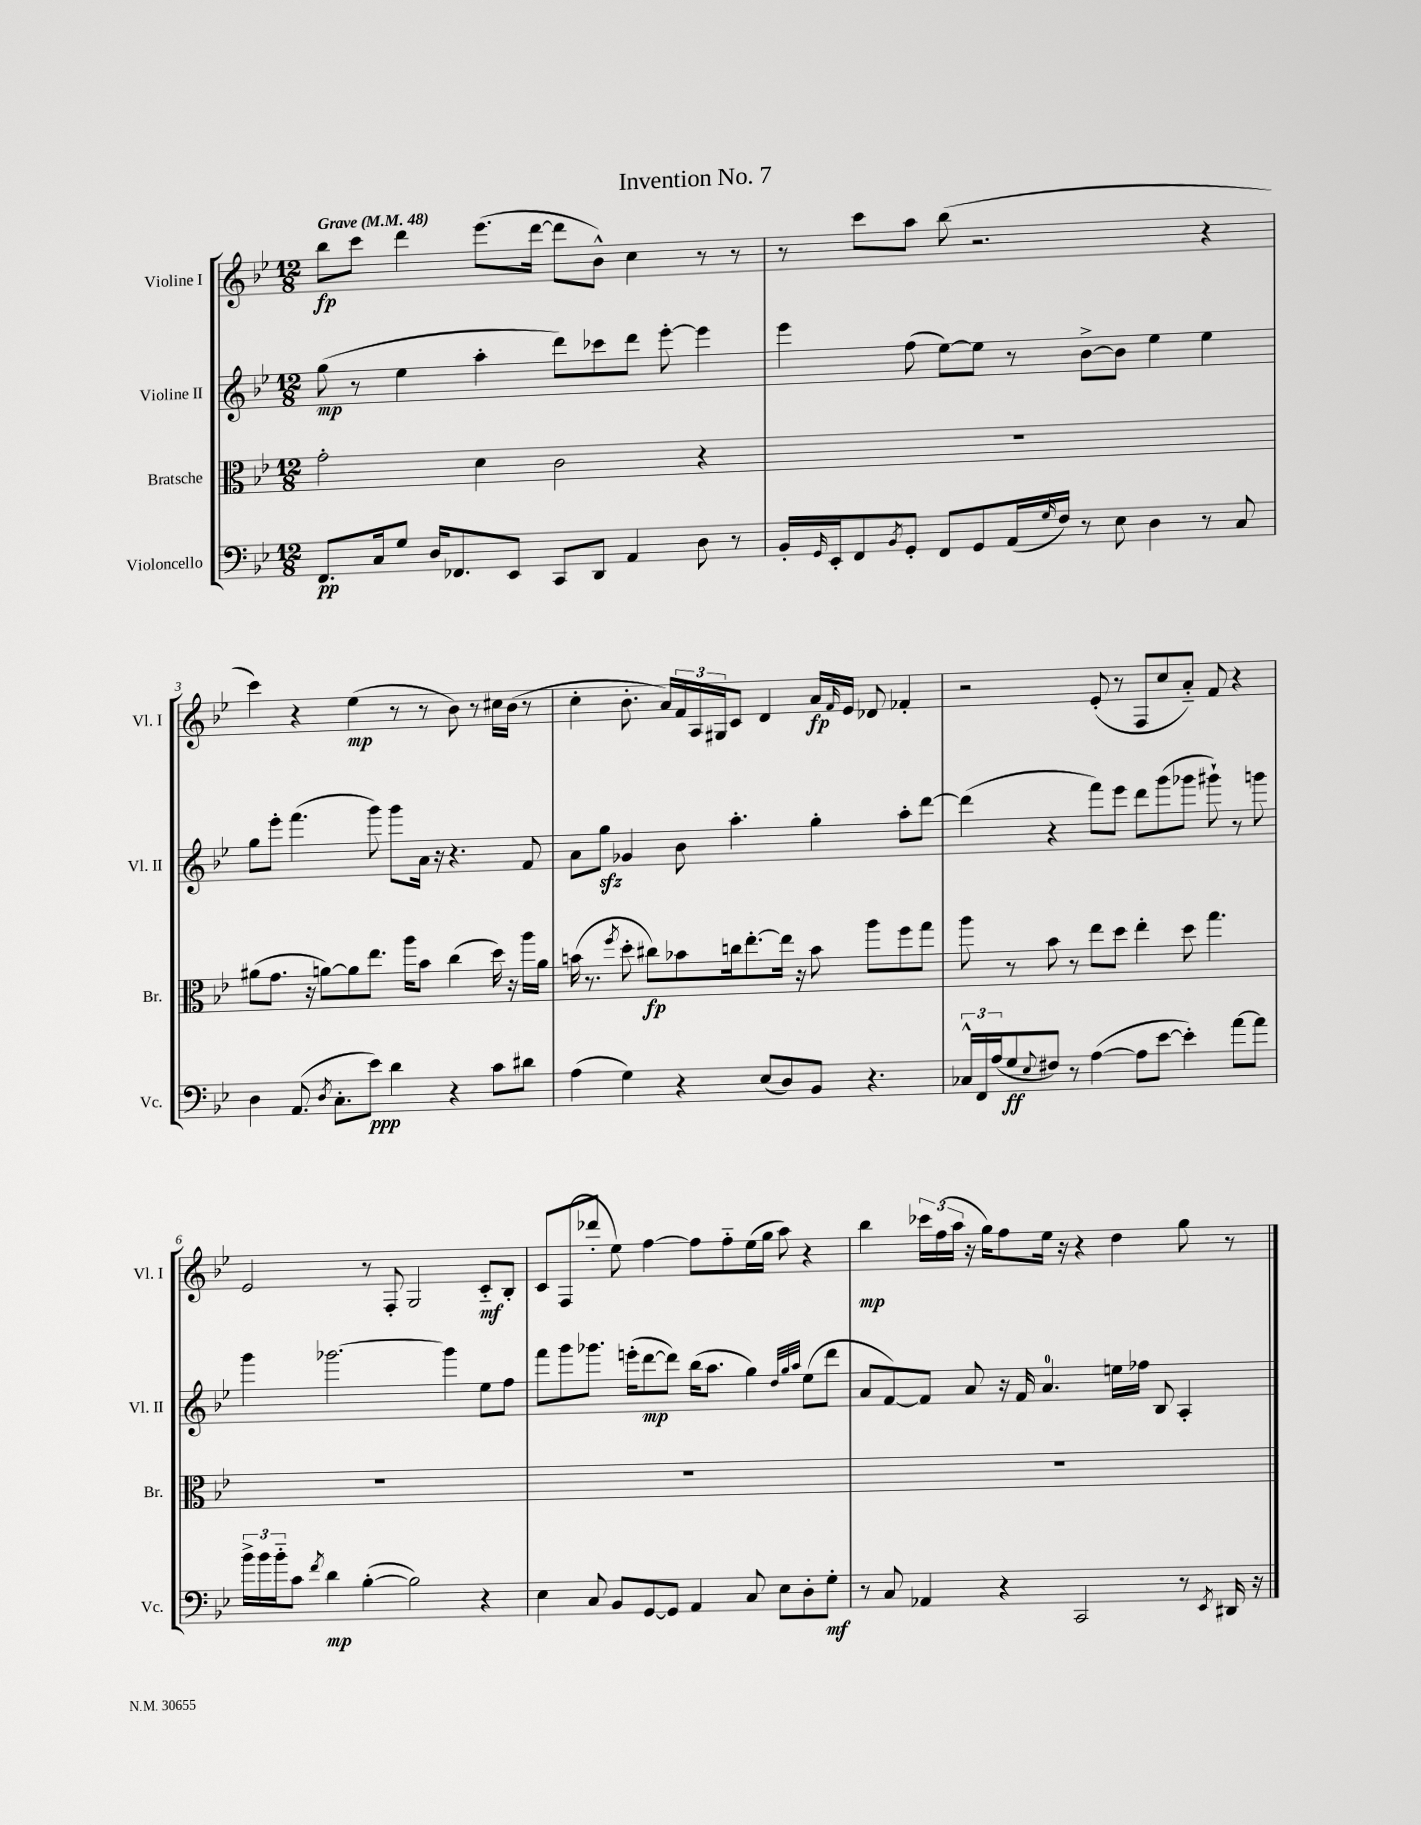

**kern	**dynam	**kern	**dynam	**kern	**dynam	**kern	**dynam
*part4	*part4	*part3	*part3	*part2	*part2	*part1	*part1
*staff4	*staff4	*staff3	*staff3	*staff2	*staff2	*staff1	*staff1
*I"Violoncello	*	*I"Bratsche	*	*I"Violine II	*	*I"Violine I	*
*I'Vc.	*	*I'Br.	*	*I'Vl. II	*	*I'Vl. I	*
*clefF4	*	*clefC3	*	*clefG2	*	*clefG2	*
*k[b-e-]	*	*k[b-e-]	*	*k[b-e-]	*	*k[b-e-]	*
*M12/8	*	*M12/8	*	*M12/8	*	*M12/8	*
*MM48	*	*MM48	*	*MM48	*	*MM48	*
=1	=1	=1	=1	=1	=1	=1	=1
!	!	!	!	!	!	!LO:TX:a:B:t=Grave	!
8.FF/L	pp	2g'\	.	(8gg\	mp	8bb-\L	fp
.	.	.	.	8r	.	8ccc\J	.
16C/k	.	.	.	.	.	.	.
8G/J	.	.	.	4ee-\	.	4ddd\	.
16D/KL	.	.	.	.	.	.	.
8.FF-X/	.	.	.	.	.	.	.
.	.	4d\	.	4aa'\	.	(8.eee-\L	.
8EE-/J	.	.	.	.	.	.	.
.	.	.	.	.	.	[16ddd\Jk	.
8CC/L	.	2c\	.	8ddd\L)	.	8ddd\L]	.
8DD/J	.	.	.	8ccc-X\	.	8b-^^\J)	.
4AA/	.	.	.	8ddd\J	.	4cc\	.
.	.	.	.	[8eee-'\	.	.	.
8D\	.	4r	.	4eee-\]	.	8r	.
8r	.	.	.	.	.	8r	.
=2	=2	=2	=2	=2	=2	=2	=2
16BB-'/LL	.	1.r	.	4eee-\	.	8r	.
16qqGG/	.	.	.	.	.	.	.
16EE-'/J	.	.	.	.	.	.	.
8FF/	.	.	.	.	.	8ccc\L	.
8qBB-/	.	.	.	.	.	.	.
8GG'/J	.	.	.	(8ff\	.	8aa\J	.
8FF/L	.	.	.	[8ee-\L)	.	(8bb-\	.
8GG/	.	.	.	8ee-\J]	.	2.r	.
(16AA/L	.	.	.	8r	.	.	.
16qqG/	.	.	.	.	.	.	.
16F/JJ)	.	.	.	.	.	.	.
8r	.	.	.	[8b-^\L	.	.	.
8E-\	.	.	.	8b-\J]	.	.	.
4D\	.	.	.	4ee-\	.	.	.
8r	.	.	.	4ee-\	.	4r	.
8C/	.	.	.	.	.	.	.
!!LO:LB:g=z
=3	=3	=3	=3	=3	=3	=3	=3
4D\	.	(8a#X\L	.	8gg\L	.	4ccc\)	.
.	.	8.g\J	.	8eee-'\J	.	.	.
(8.AA/	.	.	.	(4.fff\	.	4r	.
.	.	16r	.	.	.	.	.
.	.	[8an\L)	.	.	.	.	.
8qD/	.	.	.	.	.	.	.
8.C'\L	.	.	.	.	.	.	.
.	.	8a\]	.	.	.	(4ee-\	mp
8e-\J)	ppp	8.ee-\J	.	8ggg\)	.	.	.
4d\	.	.	.	8ggg\L	.	8r	.
.	.	16aa\KL	.	.	.	.	.
.	.	8b-\J	.	16a\Jk	.	8r	.
.	.	.	.	16r	.	.	.
4r	.	(4cc\	.	4.r	.	8b-\)	.
.	.	.	.	.	.	8r	.
8c\L	.	16dd\)	.	.	.	16cc#X\LL	.
.	.	16r	.	.	.	(16b-\JJ	.
8d#X\J	.	16aa\LL	.	8f/	.	8r	.
.	.	16a\JJ	.	.	.	.	.
=4	=4	=4	=4	=4	=4	=4	=4
(4A\	.	(16bn\	.	8a\L	.	4cc'\	.
.	.	8.r	.	.	.	.	.
.	.	.	.	8ggzz\J	.	.	.
.	.	8qff/	.	.	.	.	.
4G\)	.	8dd'\	.	4g-X/	.	8.b-'\	.
.	.	8cc#X\L)	fp	.	.	.	.
.	.	.	.	.	.	16a/LL)	.
4r	.	8b-X\	.	8b-\	.	24f/	.
.	.	.	.	.	.	24A/	.
.	.	.	.	.	.	24G#X/J	.
.	.	16ccn\k	.	4.aa'\	.	8c/J	.
.	.	[8.ee-'\	.	.	.	.	.
(8E-/L	.	.	.	.	.	4d/	.
8D/)	.	16ee-\Jk]	.	.	.	.	.
.	.	16r	.	.	.	.	.
8BB-/J	.	8b-\	.	4gg'\	.	16a/LL	fp
.	.	.	.	.	.	16qqf/	.
.	.	.	.	.	.	16e-/JJ	.
4.r	.	8aa\L	.	.	.	8d-X/	.
.	.	8ff\	.	8aa'\L	.	4f-X'/	.
.	.	8gg\J	.	[8ddd\J	.	.	.
=5	=5	=5	=5	=5	=5	=5	=5
24C-X^^/LL	.	8aa\	.	(4ddd\]	.	2r	.
24FF/	.	.	.	.	.	.	.
(24A/J	.	.	.	.	.	.	.
8G/	ff	8r	.	.	.	.	.
8qqE-/	.	.	.	.	.	.	.
8F#X/J)	.	8b-\	.	4r	.	.	.
8r	.	8r	.	.	.	.	.
([4A\	.	8ee-\L	.	8fff\L)	.	(8e-'/	.
.	.	8dd\J	.	8eee-\J	.	8r	.
8A\L]	.	4ee-'\	.	8ddd\L	.	8F/L	.
[8e-\J	.	.	.	(8ggg\	.	8cc/	.
4e-'\])	.	8dd\	.	8ggg-X\J	.	8a/J)	.
.	.	4.gg\	.	8ggg#X`\)	.	8f/	.
[8a\L	.	.	.	8r	.	4r	.
8a\J]	.	.	.	8gggn\	.	.	.
!!LO:LB:g=z
=6	=6	=6	=6	=6	=6	=6	=6
24b-^\LL	.	1.r	.	4ggg\	.	2e-/	.
24b-\	.	.	.	.	.	.	.
24b-\J	.	.	.	.	.	.	.
8c\J	.	.	.	.	.	.	.
8qf/	.	.	.	.	.	.	.
4d\	mp	.	.	[2.ggg-X\	.	.	.
([4B-'\	.	.	.	.	.	8r	.
.	.	.	.	.	.	8F'/	.
2B-\])	.	.	.	.	.	2G/	.
.	.	.	.	4ggg-\]	.	.	.
4r	.	.	.	8ee-\L	.	8c/L	mf
.	.	.	.	8ff\J	.	8B-'/J	.
=7	=7	=7	=7	=7	=7	=7	=7
4E-\	.	1.r	.	8fff\L	.	8c/L	.
.	.	.	.	8ggg\	.	(8F/	.
8C/	.	.	.	8.ggg-X\J	.	8ddd-X'/J	.
8BB-/L	.	.	.	.	.	8ee-\)	.
.	.	.	.	(16eeen'\KL	.	.	.
[8GG/	.	.	.	[8ddd\	mp	[4ff\	.
8GG/J]	.	.	.	8ddd\J])	.	.	.
4AA/	.	.	.	(16bb-\KL	.	8ff\L]	.
.	.	.	.	8.aa\J	.	.	.
.	.	.	.	.	.	8ff\	.
8C/	.	.	.	4gg\)	.	(16ee-\L	.
.	.	.	.	.	.	16gg\JJ	.
8E-\L	.	.	.	.	.	8aa\)	.
.	.	.	.	32qqdd/LLL	.	.	.
.	.	.	.	32qqgg/	.	.	.
.	.	.	.	32qqaa/JJJ	.	.	.
8D'\	.	.	.	(8ee-\L	.	4r	.
8G'\J	mf	.	.	8ddd\J	.	.	.
=8	=8	=8	=8	=8	=8	=8	=8
8r	.	1.r	.	8a/L	.	4bb-\	mp
8C/	.	.	.	[8f/)	.	.	.
4AA-X/	.	.	.	8f/J]	.	24ccc-X\LL	.
.	.	.	.	.	.	(24ff\	.
.	.	.	.	.	.	24aa\JJ	.
.	.	.	.	8a/	.	16r	.
.	.	.	.	.	.	16gg\KL)	.
4r	.	.	.	16r	.	8ff\	.
.	.	.	.	16f/	.	.	.
.	.	.	.	4.a/	.	16ee-\Jk	.
.	.	.	.	.	.	16r	.
2CC/	.	.	.	.	.	4r	.
.	.	.	.	16een\LL	.	4dd\	.
.	.	.	.	16ff-X\JJ	.	.	.
.	.	.	.	8B-/	.	.	.
8r	.	.	.	4A'/	.	8gg\	.
8qEE-/	.	.	.	.	.	.	.
16DD#X/	.	.	.	.	.	8r	.
16r	.	.	.	.	.	.	.
==	==	==	==	==	==	==	==
*-	*-	*-	*-	*-	*-	*-	*-
